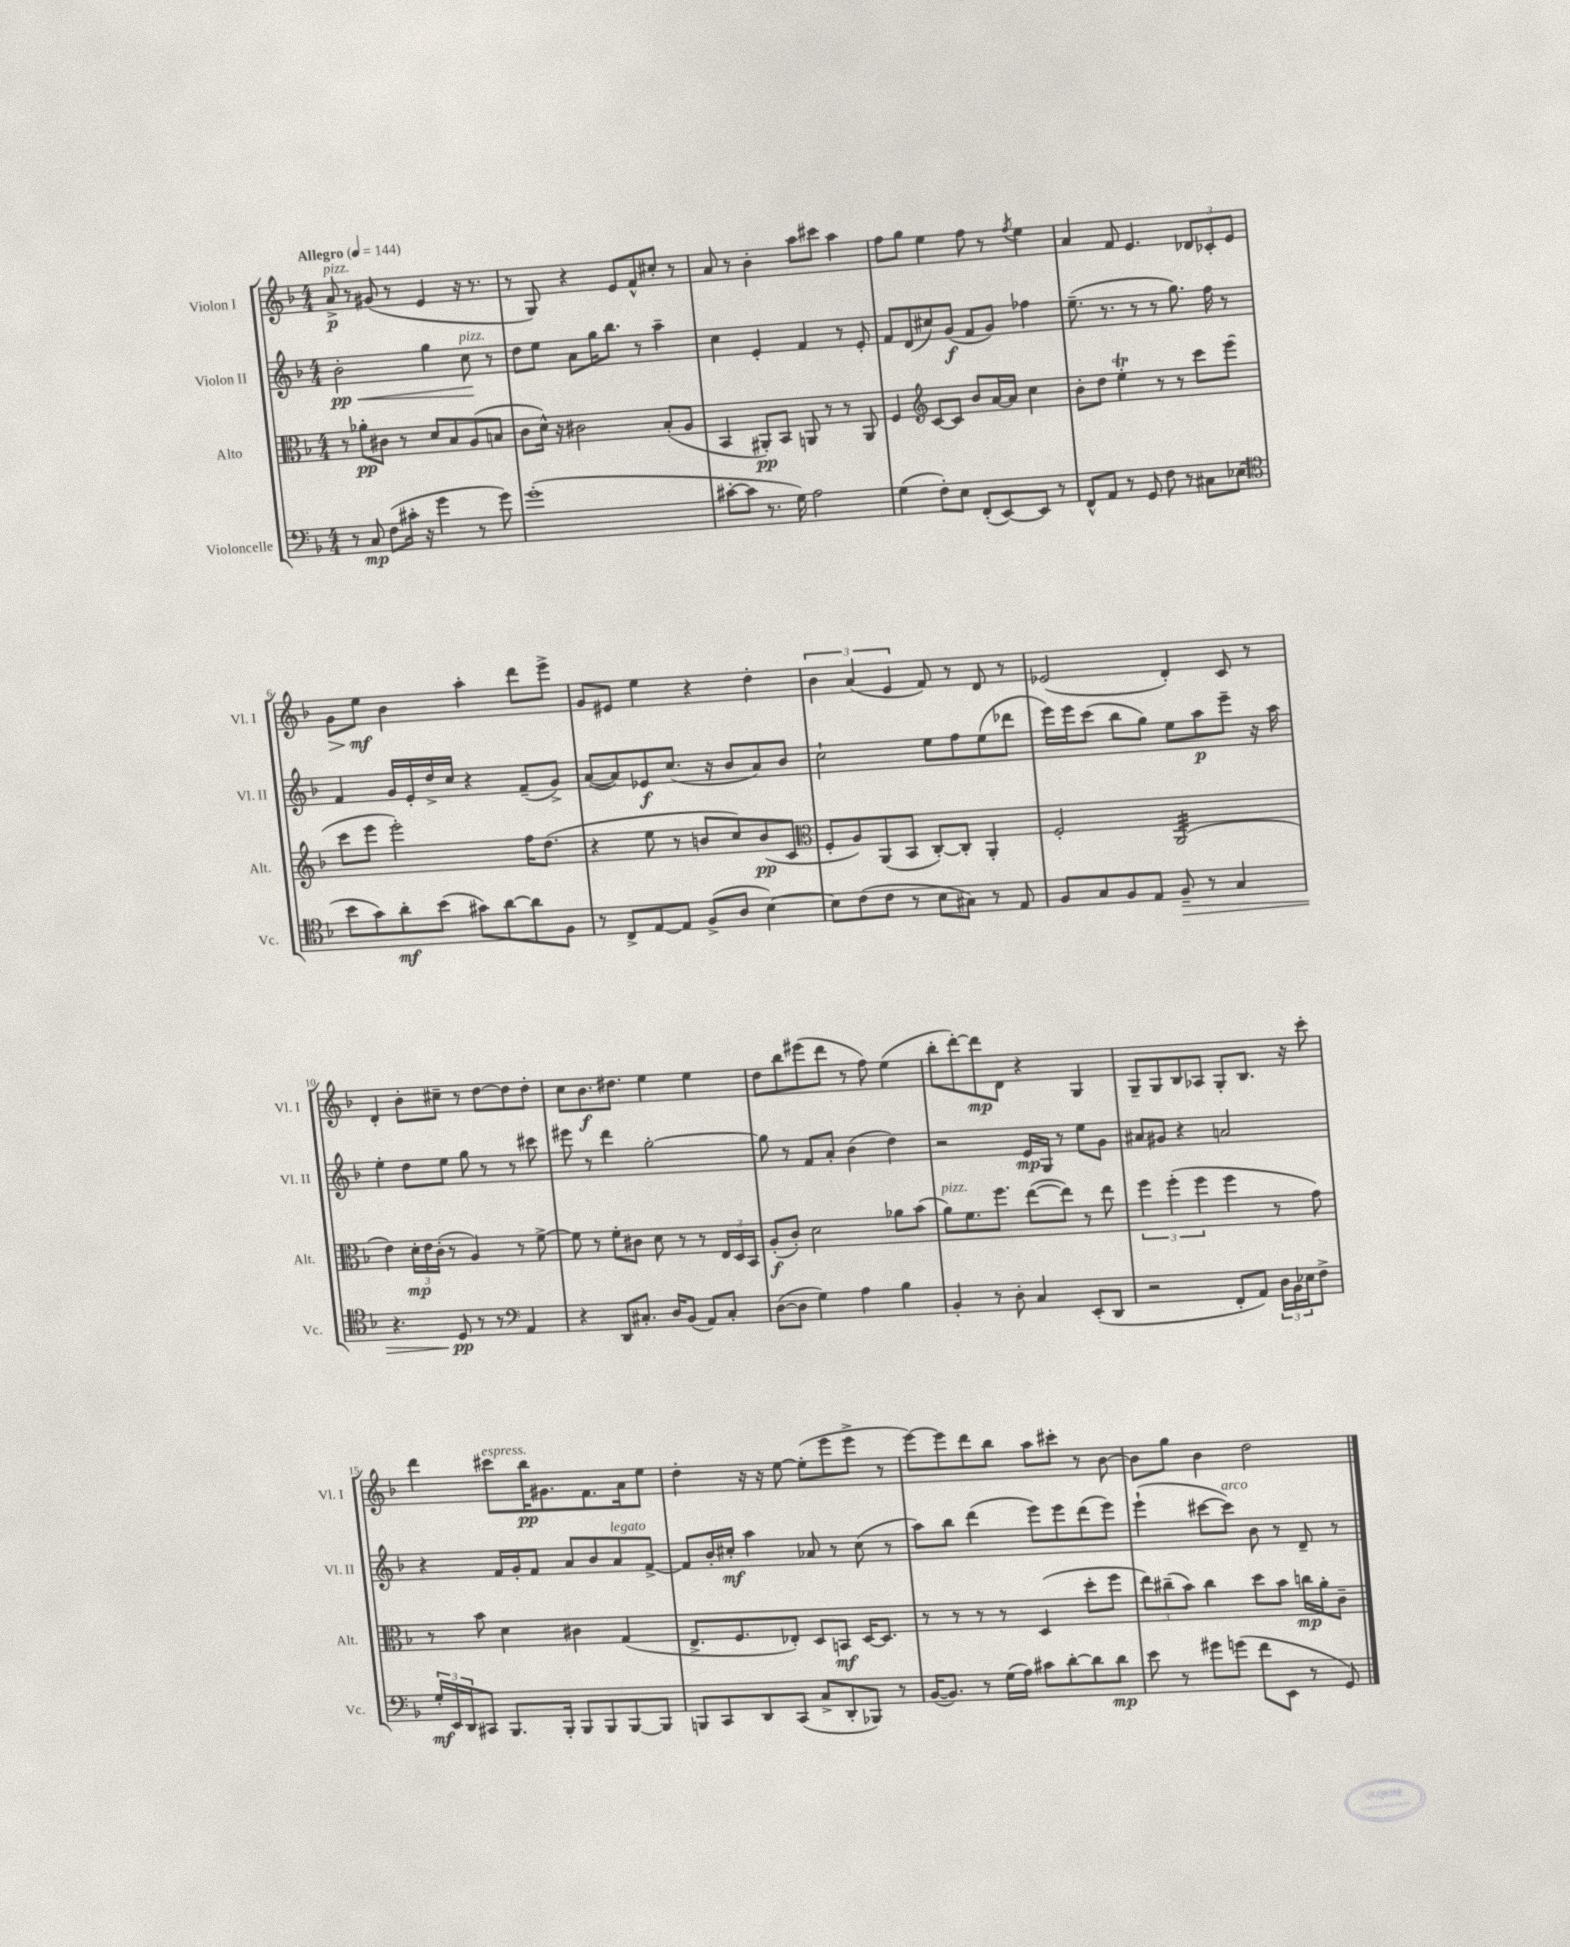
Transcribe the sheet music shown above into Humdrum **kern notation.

**kern	**kern	**kern	**kern
*staff4	*staff3	*staff2	*staff1
*clefF4	*clefC3	*clefG2	*clefG2
*k[b-]	*k[b-]	*k[b-]	*k[b-]
*M4/4	*M4/4	*M4/4	*M4/4
*MM144	*MM144	*MM144	*MM144
8r	8r	2b-'\	8a^/
8C/	8a-'\L	.	8r
(8F\L	8c#\J	.	(8g#/
16c#'\Jk	8r	.	8r
16r	.	.	.
4g\	8d/L	4gg\	4e/
.	8B-/	.	.
8r	(8A/	8cc\	16r
.	.	.	8.r
8g\)	8B/J	8r	.
=	=	=	=
(1g'	8c\L	8dd\L	8r
.	16d^^\Jk)	8ee\J	8G/)
.	16r	.	.
.	2c#\	8a\L	4r
.	.	16gg\K	.
.	.	8.bb-\J	.
.	.	.	8e/L
.	.	8r	8f^^/
.	(8B-'/L	4aa~\	8cc#'/J
.	8A/J	.	8r
=	=	=	=
[8c#'\L	4BB-/	4cc\	8a/
8c#\]J	.	.	8r
8.r	8AA#'/L)	4e'/	4b-'\
.	8BB-/J	.	.
16G\)	.	.	.
2A\	8AA/	4f/	8aa\L
.	8r	.	8ccc#\J
.	8r	8r	4aa\
.	8AA/	8e'/	.
=	=	=	=
(4G\	4F/	8f/L	8ff\L
.	.	(8d/	8gg\J
*	*clefG2	*	*
8F'\L)	[8c/L	8cc#/)	4ee\
8E\J	8c/]J	(8g/J	.
(8FF'/L	8b-/L	8f/L	8ff\
[8EE/)	[16a/L	8g/J)	8r
.	16a/]JJ	.	.
.	.	.	8qff/
8EE/]J	4cc\	4ff-\	4ee\
8r	.	.	.
=	=	=	=
8FF^^/L	8b-'\L	(8.ee~\	4a/
8AA/J	8dd\J	.	.
.	.	8.r	.
8r	4ee'\	.	8f/
8GG/	.	8r	4.e/
8F\	8r	8r	.
8r	8r	8.gg\)	.
8C#\L	8ccc\L	.	12d-/L
.	.	16ff\	.
.	.	.	12c-'/
(8E-\J	(8eee\J	8r	.
.	.	.	12e/J
=	=	=	=
*clefC4	*	*	*
8b-\L	8ccc\L	4f/	8g\L
8g\)	8eee\J	.	8ee\J
8a'\	2eee'\)	16g/LL	4b-\
.	.	16e'/	.
(8b-\J	.	16dd^/	.
.	.	16cc/JJ	.
8g#\L)	.	4r	4aa'\
[8a\	.	.	.
8a\]	16ff\LK	(8f~/L	8ddd\L
.	(8.dd\J	.	.
8F\J	.	8g^/J)	8eee^\J
=	=	=	=
8r	4r	([8a/L	8g/L
8C^/L	.	8a/])	8e#/J
[8E/	8ee\	8e-/	4ee\
8E/]J	8r	(8.cc/J	.
(8F^/L	8b/L	.	4r
.	.	16r	.
8A/J	8cc/)	8b-/L	.
[4B-\)	(8b/	8a/)	4dd'\
.	8c/J	8b-/J	.
=	=	=	=
*	*clefC3	*	*
8B-\]L	8F'/L	2cc`\	6b-\
(8c\	8A/)	.	.
.	.	.	(6a/
8c\J	(8AA/	.	.
.	.	.	6e/
8r	8BB-/J	.	.
8B-\L	[8C'/L)	8ee\L	8f/)
8G#\J)	8C'/]J	8ff\	8r
8r	4AA'/	(8ee\	8d/
8E/	.	8ddd-\J	8r
=	=	=	=
8F/L	2F'/	16eee\LL)	(2e-/
.	.	16eee\J	.
8G/	.	(8ccc\J	.
8F/	.	8bb-\L	.
8E/J	.	8gg\J)	.
8F~/	(2AA/	8ee\L	4d'/)
8r	.	8aa\	.
4G/	.	8eee~\J	8c/
.	.	16r	8r
.	.	16aa\	.
=	=	=	=
4.r	4e\)	4ee'\	4d'/
.	24d'\LL	8dd\L	8b-'\L
.	24e\	.	.
.	(24c'\JJ	.	.
8D/	8r	8ee\J	8cc#~\J
8r	4A/)	8gg\	8r
8r	.	8r	[8dd\L
*clefF4	*	*	*
4AA/	8r	8r	8dd\]
.	[8f^\	8ccc#\	8dd'\J
=	=	=	=
4r	8f\]	8eee#\	8cc\L
.	8r	8r	8.b-\
8DD/L	8f'\L	4ddd\	.
.	.	.	8.dd#\J
8.C#'/J	8c#\J	.	.
.	8d\	[2gg'\	4ee\
16D/LK	.	.	.
(8BB-/J	8r	.	.
8AA/L)	8r	.	4ee\
8C#'/J	24E/LL	.	.
.	24D/	.	.
.	24BB-/JJ	.	.
=	=	=	=
([8D\L	(8A'/L	8gg\]	8dd\L
8D\]J	8c'/J)	8r	8bb-\
4G\)	2d\	8f/L	(8eee#\
.	.	8a'/J	8ddd\J
4A\	.	(4b-\	8r
.	.	.	8ff\)
4B-\	8a-\L	4dd\)	(4ee\
.	(8b-\J	.	.
=	=	=	=
4BB-'/	8a\L)	2r	8bb-'\L
.	8.f\	.	[8ddd'\)
8r	.	.	8ddd\]
.	8.ff\J	.	.
8D'\	.	.	8d\J
4C/	([8ee\L	16e/LL	4r
.	.	16G/JJ	.
.	8ee\]J)	8r	.
(8EE'/L	8r	8ee\L	4G/
8DD/J	8ee\	8g\J	.
=	=	=	=
2r	6ff\	8a#/L	8G~/L
.	.	8g#/J	8G/
.	(6ff'\	.	.
.	.	4r	8B-/
.	6ff\	.	.
.	.	.	8A-/J
8FF'/L	4ff\	2a/	8G'/L
8AA/J)	.	.	8.B-/J
24D\LL	8r	.	.
24BB-\	.	.	.
.	.	.	16r
24E-\J	.	.	.
8F^\J	8g\)	.	8ccc'\
=	=	=	=
24G'/LL	8r	4r	4ddd\
24EE/	.	.	.
24DD/J	.	.	.
8CC#/J	8b-\	.	.
8.BBB-/L	4d\	16f/LL	8ccc#\L
.	.	16g'/J	.
.	.	8f/J	16bb-\K
16BBB-'/Jk	.	.	8.g#\
8BBB-/L	4c#\	8a/L	.
8BBB-/	.	8b-/	8.f\
[8BBB-/	(4G/	8a/	.
.	.	.	16a\k
8BBB-/]J	.	[8f^/J	8ee\J
=	=	=	=
8BBB/L	8.E^/L	8f/]L	4dd'\
8CC/	.	16b-'/L	.
.	8.F/	16cc#'/JJ	.
8DD/	.	4aa\	16r
.	.	.	16r
(8CC/J	8E-'/J)	.	[8ee\
8C^/L	8D/L	8a-/	(8ee'\]L
8DD'/	8BB/J	8r	8eee\
8BBB-/J)	[16D/LK	(8cc#\	8eee^\J
.	8.D/]J	.	.
8r	.	8r	8r
=	=	=	=
([16BB-/LK	8r	8aa\L)	[8eee\L)
8.BB-/]J)	.	.	.
.	8r	8bb-\J	8eee\]
8r	8r	(4ddd\	8ddd\
(16G\LL	8r	.	8bb-\J
16A\JJ)	.	.	.
8c#\L	(4D/	8eee\L)	8aa\L
[8d'\	.	8eee\	8ccc#'\J
8d\]	8dd'\L	(8ddd\	8r
8d\J	8ff\J	8eee\J)	[8b-\
=	=	=	=
8e\	12ee\L)	(4eee`\	8b-\]L
.	(12cc#~\	.	.
8r	.	.	8gg\J
.	12b-\J)	.	.
8g#\L	4cc#\	[8ccc#\L	4b-\
(8g\J	.	8ccc#\]J)	.
8f\L	8dd\L	8b-\	2dd\
8EE\J	8b-\J	8r	.
8r	16cc\LL	8d~/	.
.	16a'\J	.	.
8GG/)	8c~\J	8r	.
==	==	==	==
*-	*-	*-	*-
